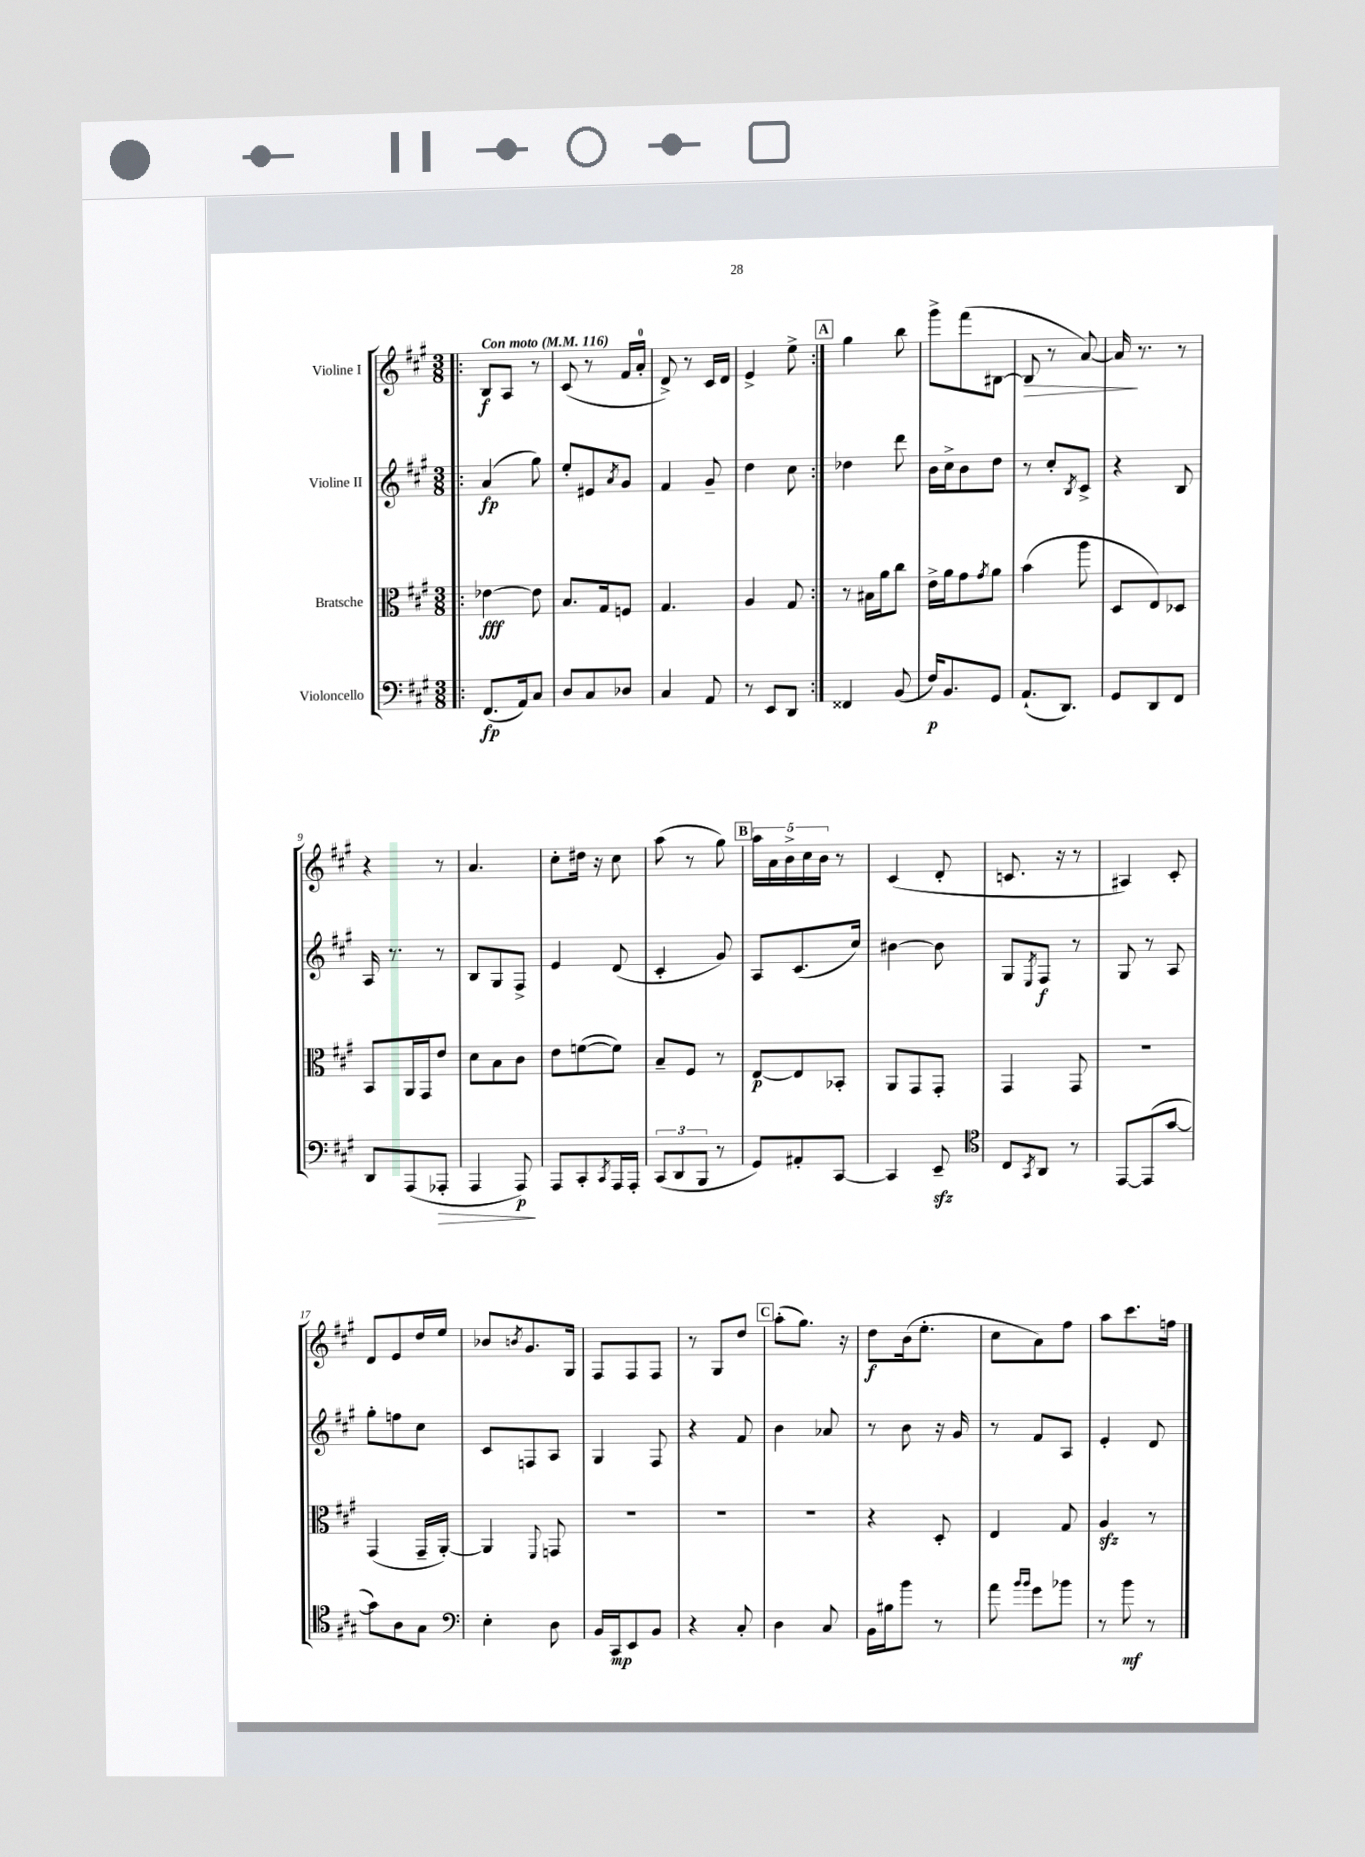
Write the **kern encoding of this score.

**kern	**kern	**kern	**kern
*staff4	*staff3	*staff2	*staff1
*clefF4	*clefC3	*clefG2	*clefG2
*k[f#c#g#]	*k[f#c#g#]	*k[f#c#g#]	*k[f#c#g#]
*M3/8	*M3/8	*M3/8	*M3/8
*MM116	*MM116	*MM116	*MM116
=!|:	=!|:	=!|:	=!|:
(8.FF#	[4e-	(4a	8B
.	.	.	8A
16AA)	.	.	.
8C#	8e-]	8gg#)	8r
=	=	=	=
8D	8.B	8ee'	(8c#
8C#	.	8e#	8r
.	16G#	.	.
.	.	8qa	.
8D-	8F	8g#	16f#
.	.	.	16a'
=	=	=	=
4C#	4.G#	4f#	8d^)
.	.	.	8r
8AA	.	8g#~	16c#
.	.	.	16d
=	=	=	=
8r	4A	4dd	4e^
8EE	.	.	.
8DD	8G#	8cc#	8ee^
=:|!	=:|!	=:|!	=:|!
4FF##	8r	4dd-	4gg#
.	16B#	.	.
.	16a	.	.
(8BB	8cc#	8ddd	8bb
=	=	=	=
16F#)	16e^	16b	8ggg#^
8.BB	16a	16cc#^	.
.	8g#	8b	(8fff#
.	8qg#	.	.
8GG#	8a	8dd	[8B#
=	=	=	=
(8.AA`	(4b	8r	8B#]
.	.	8cc#'	8r
8.DD)	.	.	.
.	.	8qB	.
.	8aa	8c#^	[8a)
=	=	=	=
8GG#	8D	4r	16a]
.	.	.	8.r
8DD	8E)	.	.
8FF#	8D-	8B	8r
=	=	=	=
8DD	8BB	16A	4r
.	.	8.r	.
(8AAA	16AA	.	.
.	16GG#	.	.
8AAA-'	8e	8r	8r
=	=	=	=
4AAA	8d	8B	4.a
.	8B	8G#	.
8AAA)	8c#	8F#^	.
=	=	=	=
8AAA	8e	4e	8cc#'
8CC#'	([8f	.	16dd#
.	.	.	16r
8qCC#	.	.	.
16AAA	8f])	(8d	8cc#
16AAA'	.	.	.
=	=	=	=
(12CC#	8B~	4c#'	(8aa
12DD	.	.	.
.	8F#	.	8r
12BBB	.	.	.
8r	8r	8g#)	8gg#)
=	=	=	=
8GG#)	[8E	8A	20aa
.	.	.	20a
.	.	.	20b^
8AA#'	8E]	(8.c#	.
.	.	.	20cc#
.	.	.	20b
[8CC#	8BB-'	.	8r
.	.	16cc#)	.
=	=	=	=
4CC#]	8AA	[4b#	(4c#
.	8GG#	.	.
8EE~	8GG#'	8b#]	8d'
=	=	=	=
*clefC4	*	*	*
8C#	4GG#	8G#	8.c
8qGG#	.	8qE	.
8AA	.	8F#	.
.	.	.	16r
8r	8GG#	8r	8r
=	=	=	=
[8EE	4.r	8G#	4A#)
(8EE]	.	8r	.
[8g#	.	8A	8c#'
=	=	=	=
8g#])	(4GG#	8gg#'	8d
8A	.	8ff	8e
8G#	16GG#~	8cc#	16dd
.	[16AA')	.	16ee
=	=	=	=
*clefF4	*	*	*
4E'	4AA]	8c#	8b-
.	.	.	8qb
.	.	8F	8.g#
.	8qqFF#	.	.
8D	8GG	8A	.
.	.	.	16G#
=	=	=	=
16BB	4.r	4G#	8F#
16CC#	.	.	.
8EE	.	.	8F#
8BB	.	8F#	8F#
=	=	=	=
4r	4.r	4r	8r
.	.	.	8G#
8C#'	.	8f#	8dd
=	=	=	=
4D	4.r	4b	(8aa'
.	.	.	8.gg#)
8C#	.	8a-	.
.	.	.	16r
=	=	=	=
16BB	4r	8r	8dd
16B#	.	.	.
8b	.	8b	(16b
.	.	.	8.ee'
8r	8D'	16r	.
.	.	16g#	.
=	=	=	=
8a	4E	8r	8cc#
16qqb	.	.	.
16qqb	.	.	.
8g#	.	8f#	8a)
8b-	8G#	8A	8ff#
=	=	=	=
8r	4A	4e'	8aa
8b	.	.	8.ccc#
8r	8r	8d	.
.	.	.	16ff
==	==	==	==
*-	*-	*-	*-
